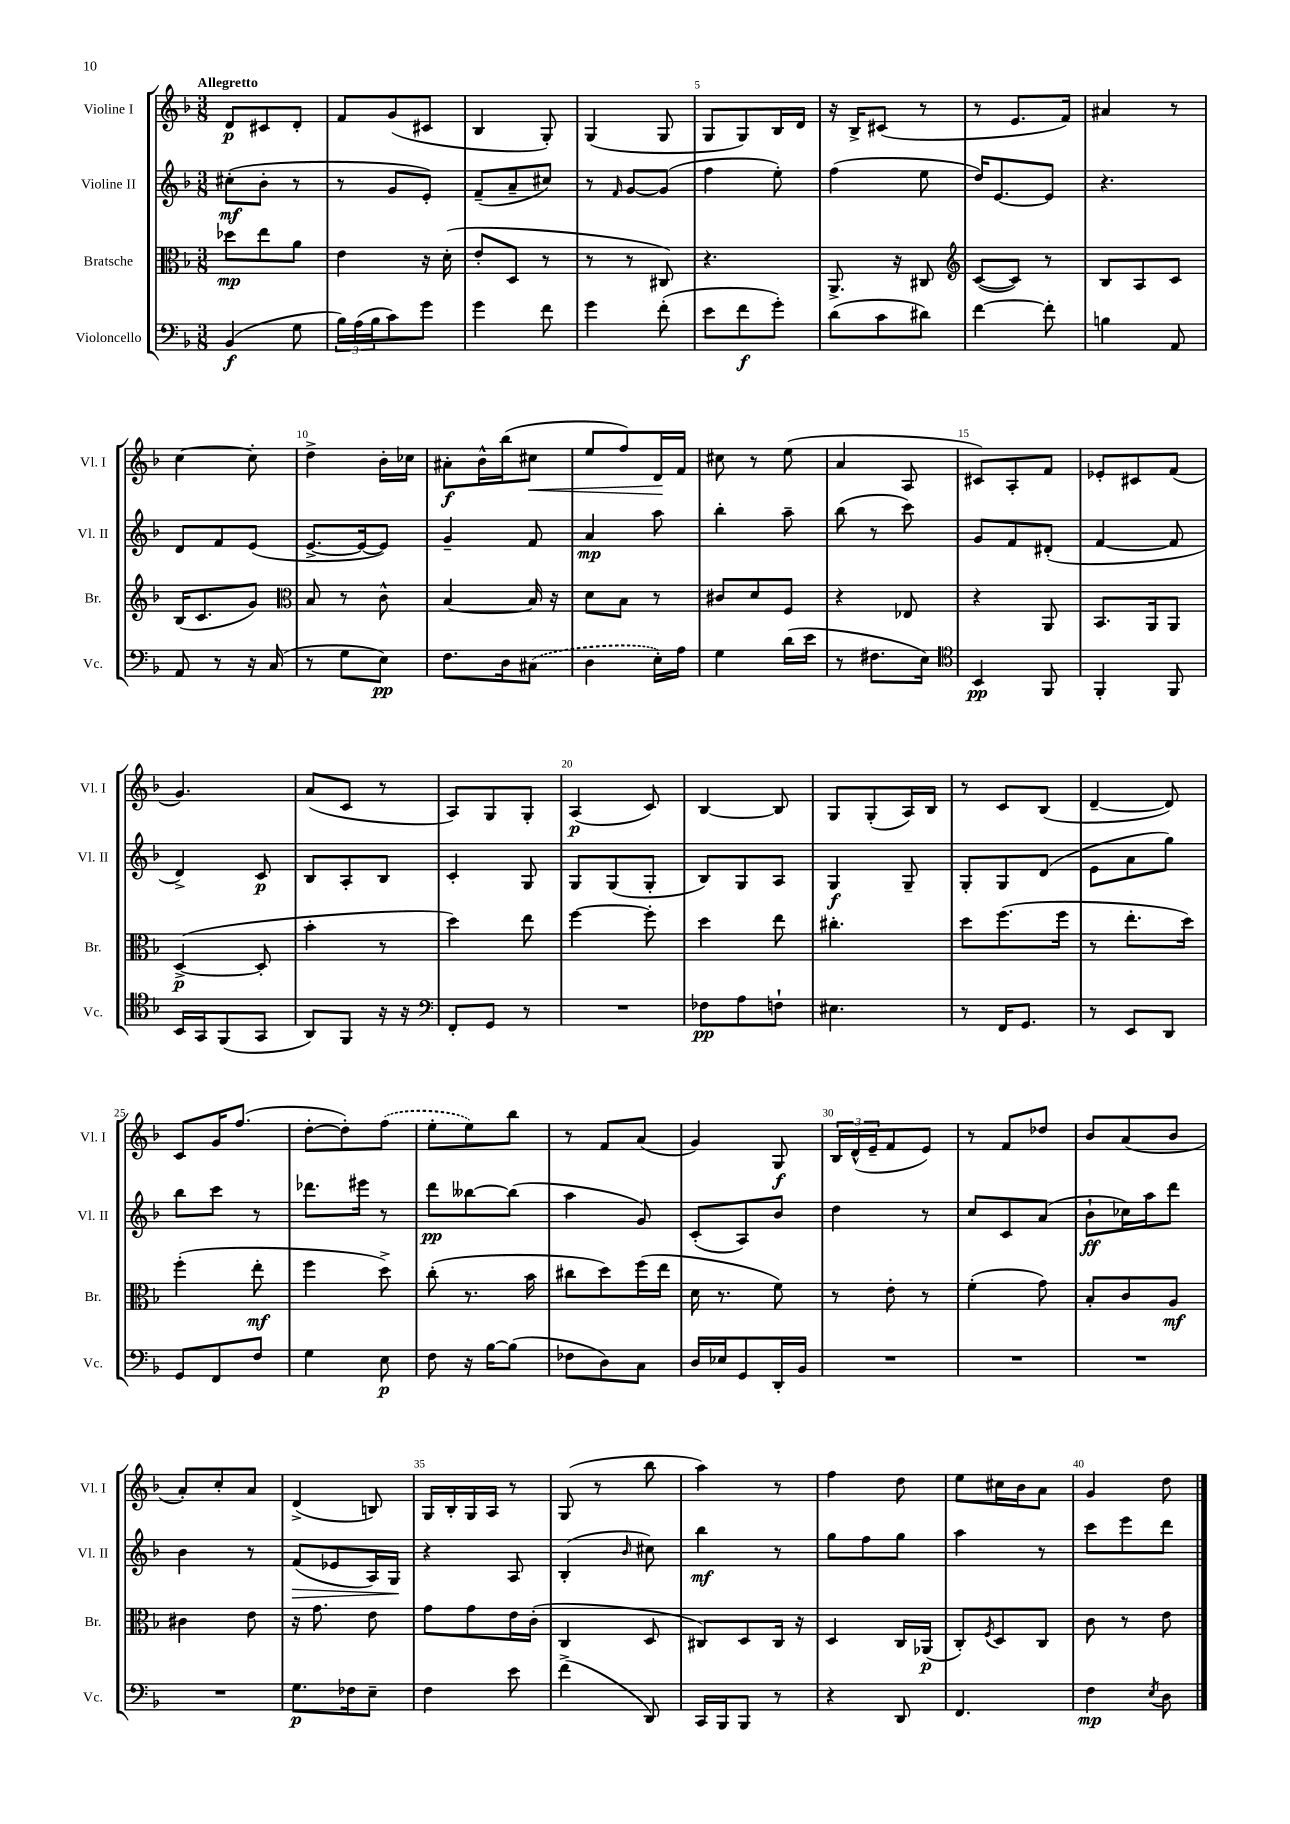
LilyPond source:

<<
\new StaffGroup <<
\new Staff = "s0" \with { instrumentName = "Violine I" shortInstrumentName = "Vl. I" } {
    \clef treble \key f \major \numericTimeSignature \time 3/8 \tempo "Allegretto"
    d'8\p cis'8 d'8-. |
    f'8 g'8( cis'8 |
    bes4 g8-.) |
    g4( g8 |
    g8 g8) bes16 d'16 |
    r16 bes16-> cis'8( r8 |
    r8 e'8. f'16) |
    ais'4 r8 |
    c''4~ c''8-. |
    d''4-> bes'16-. ces''16 |
    ais'8-.\f bes'16-^ bes''16( cis''8\< |
    e''8 f''8) d'16\! f'16 |
    cis''8 r8 e''8( |
    a'4 a8 |
    cis'8) a8-. f'8 |
    ees'8-. cis'8 f'8( |
    g'4.) |
    a'8( c'8 r8 |
    a8) g8 g8-. |
    a4\p( c'8) |
    bes4~ bes8 |
    g8 g8-.( a16) bes16 |
    r8 c'8 bes8( |
    d'4~-- d'8) |
    c'8 g'16 f''8.( |
    d''8~-. d''8-.) \once \slurDashed f''8( |
    e''8-. e''8) bes''8 |
    r8 f'8 a'8( |
    g'4) g8\f |
    \tuplet 3/2 { bes16 d'16-^( e'16-- } f'8 e'8) |
    r8 f'8 des''8 |
    bes'8 a'8( bes'8 |
    a'8-.) c''8-. a'8 |
    d'4->( b8) |
    g16 bes16-. g16 a16 r8 |
    g8( r8 bes''8 |
    a''4) r8 |
    f''4 d''8 |
    e''8 cis''16 bes'16 a'8 |
    g'4 d''8 \bar "|." |
}
\new Staff = "s1" \with { instrumentName = "Violine II" shortInstrumentName = "Vl. II" } {
    \clef treble \key f \major \numericTimeSignature \time 3/8
    cis''8-.\mf( bes'8-. r8 |
    r8 g'8 e'8-.) |
    f'8--( a'8-- cis''8) |
    r8 \grace { f'16 } g'8~ g'8( |
    f''4 e''8-.) |
    f''4( e''8 |
    d''16) e'8.~ e'8 |
    r4. |
    d'8 f'8 e'8( |
    e'8.~-> e'16~ e'8) |
    g'4-- f'8 |
    a'4\mp a''8 |
    bes''4-. a''8-- |
    bes''8( r8 c'''8) |
    g'8 f'8 dis'8-.( |
    f'4~ f'8 |
    d'4->) c'8\p |
    bes8 a8-. bes8 |
    c'4-. g8 |
    g8 g8( g8-. |
    bes8) g8 a8 |
    g4\f g8-- |
    g8-. g8 d'8( |
    e'8 a'8 g''8) |
    bes''8 c'''8 r8 |
    des'''8. eis'''16 r8 |
    d'''8\pp beses''8~ beses''8( |
    a''4 g'8) |
    c'8-.( a8) bes'8 |
    d''4 r8 |
    c''8 c'8 a'8( |
    bes'8-!\ff ces''16) a''16 d'''8 |
    bes'4 r8 |
    f'8\>( ees'8 a16) g16\! |
    r4 a8 |
    bes4-.( \grace { bes'16 } cis''8) |
    bes''4\mf r8 |
    g''8 f''8 g''8 |
    a''4 r8 |
    c'''8 e'''8 d'''8 \bar "|." |
}
\new Staff = "s2" \with { instrumentName = "Bratsche" shortInstrumentName = "Br." } {
    \clef alto \key f \major \numericTimeSignature \time 3/8
    des''8\mp e''8 a'8 |
    e'4 r16 d'16-.( |
    e'8-. d8 r8 |
    r8 r8 cis8) |
    r4. |
    a,8.-> r16 cis8 |
    \clef treble c'8~( c'8) r8 |
    bes8 a8 c'8 |
    bes16( c'8. g'8) |
    \clef alto bes8 r8 c'8-^ |
    bes4~ bes16 r16 |
    d'8 bes8 r8 |
    cis'8 d'8 f8 |
    r4 ees8 |
    r4 a,8 |
    bes,8. a,16 a,8 |
    d4~->\p( d8-. |
    bes'4-. r8 |
    d''4) e''8 |
    f''4~ f''8-. |
    d''4 e''8 |
    cis''4.-. |
    d''8 f''8.( f''16 |
    r8 e''8.-. d''16) |
    f''4-.( e''8-.\mf |
    f''4 d''8->) |
    c''8-.( r8. bes'16 |
    cis''8 d''8) f''16( e''16 |
    d'16 r8. f'8) |
    r8 e'8-. r8 |
    f'4-.( g'8) |
    bes8-. c'8 a8\mf |
    cis'4 e'8 |
    r16 g'8. e'8 |
    g'8 g'8 e'16 c'16-.( |
    c4 d8 |
    cis8) d8 cis16 r16 |
    d4 c16 aes,16\p( |
    c8-.) \acciaccatura { f8 } d8 c8 |
    c'8 r8 e'8 \bar "|." |
}
\new Staff = "s3" \with { instrumentName = "Violoncello" shortInstrumentName = "Vc." } {
    \clef bass \key f \major \numericTimeSignature \time 3/8
    bes,4\f( g8 |
    \tuplet 3/2 { bes16) a16( bes16 } c'8) g'8 |
    g'4 f'8 |
    g'4 f'8-.( |
    e'8 f'8\f g'8-.) |
    d'8( c'8 dis'8) |
    f'4~ f'8-. |
    b4 a,8 |
    a,8 r8 r16 c16( |
    r8 g8 e8\pp) |
    f8. d16 \once \slurDashed cis8( |
    d4 e16-.) a16 |
    g4 d'16( e'16 |
    r8 fis8. e16) |
    \clef tenor bes,4\pp f,8 |
    f,4-. f,8 |
    bes,16 g,16 f,8( g,8 |
    a,8) f,8 r16 r16 |
    \clef bass f,8-. g,8 r8 |
    R4. |
    fes8\pp a8 f8-! |
    eis4. |
    r8 f,16 g,8. |
    r8 e,8 d,8 |
    g,8 f,8 f8 |
    g4 e8\p |
    f8 r16 bes16~ bes8( |
    fes8 d8) c8 |
    d16 ees16 g,8 d,16-. bes,16 |
    R4. |
    R4. |
    R4. |
    R4. |
    g8.\p fes16 e8-- |
    f4 e'8 |
    f'4->( d,8) |
    c,16 bes,,16 bes,,8 r8 |
    r4 d,8 |
    f,4. |
    f4\mp \acciaccatura { e8 } d8 \bar "|." |
}
>>
>>
\layout { \context { \Score \override BarNumber.break-visibility = ##(#f #t #t) barNumberVisibility = #(every-nth-bar-number-visible 5) } }
